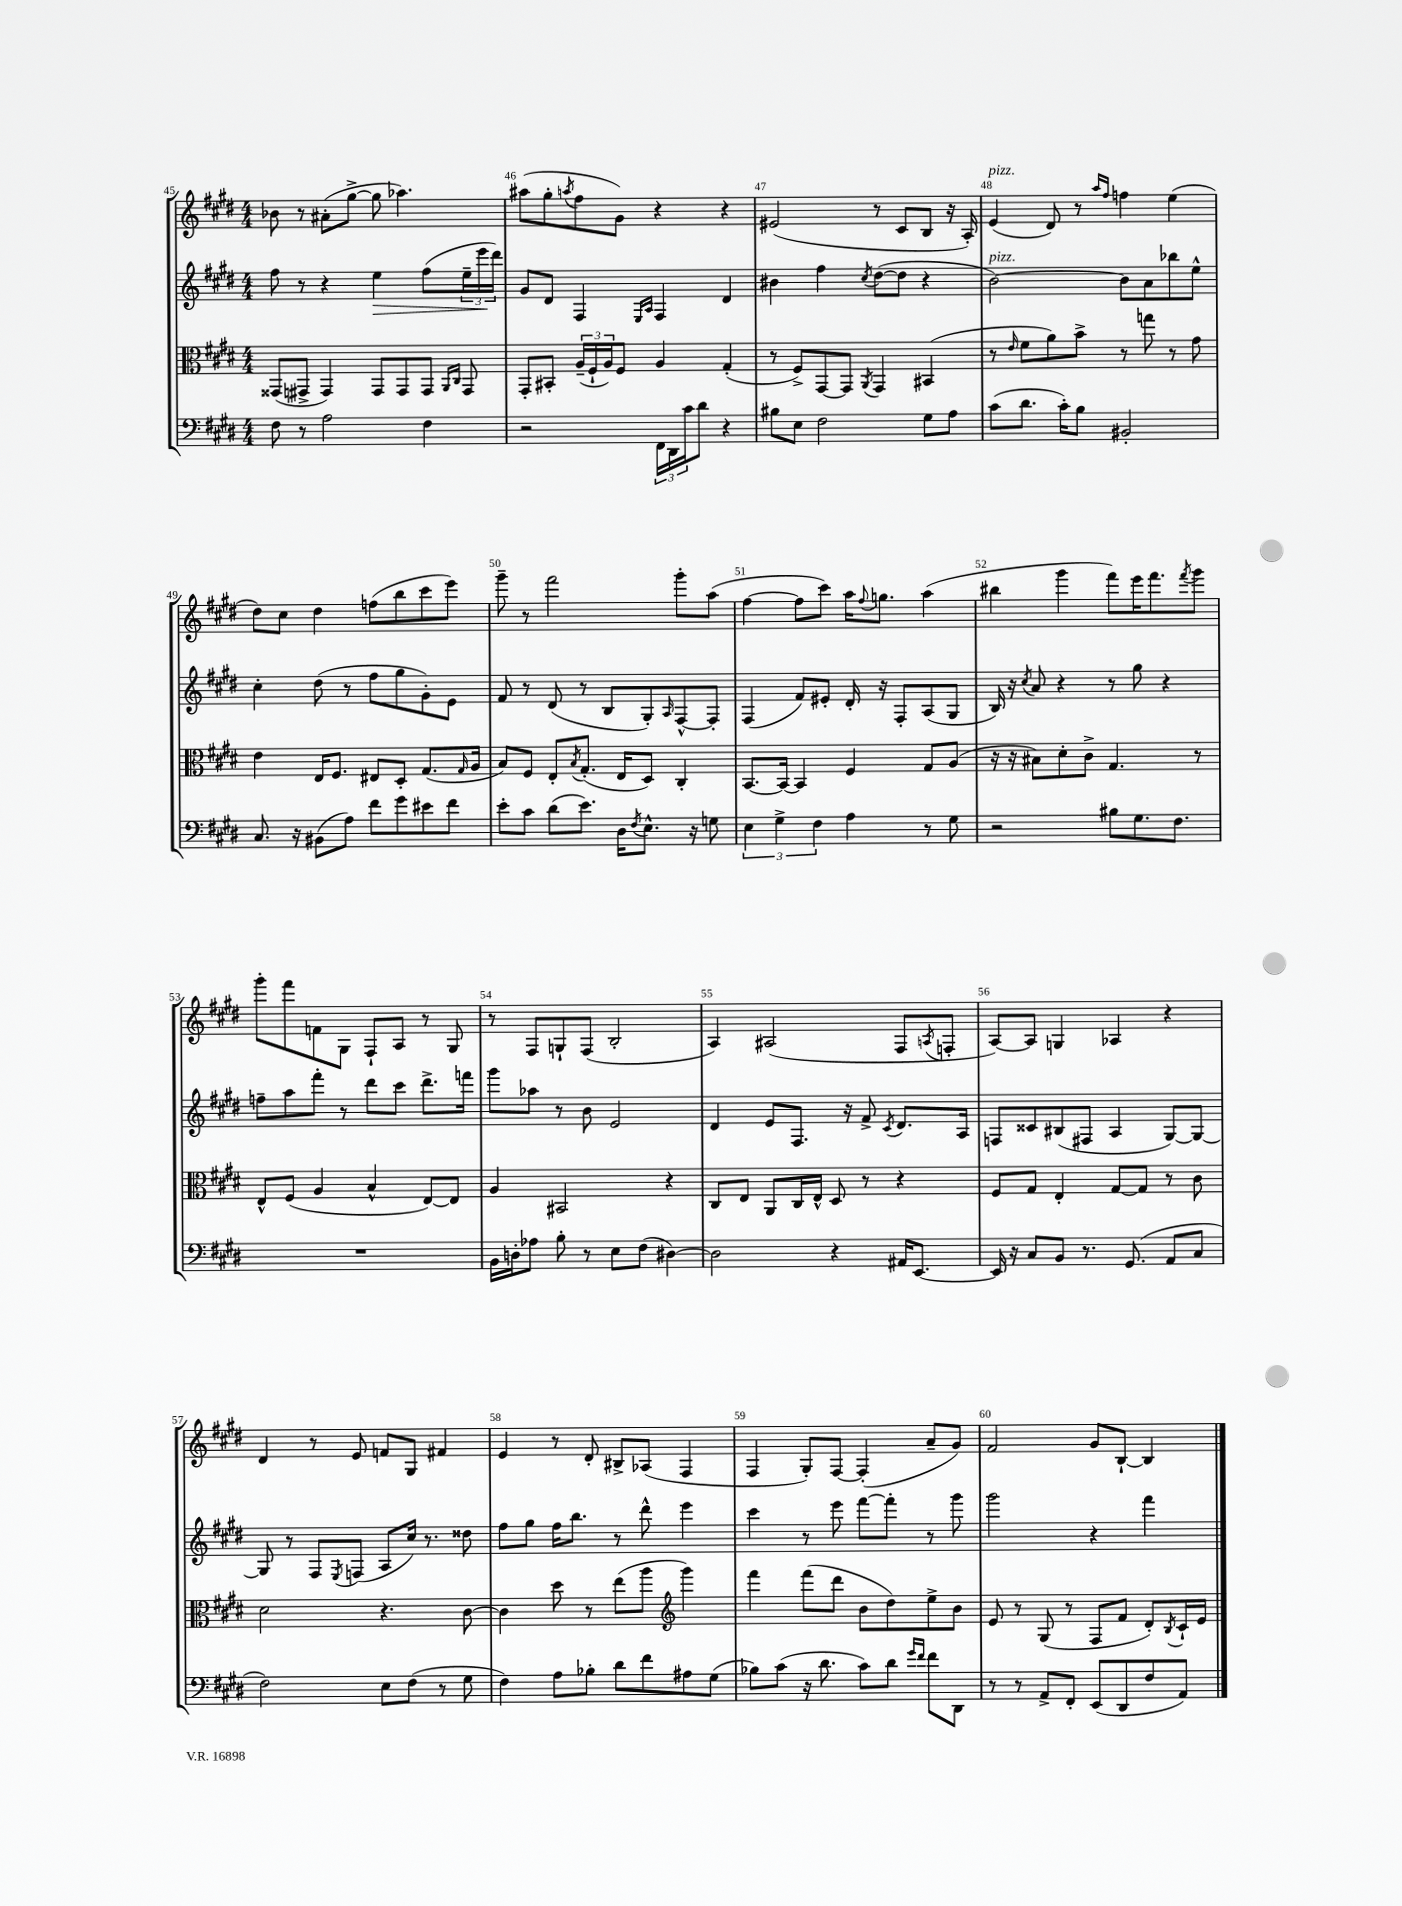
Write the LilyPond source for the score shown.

<<
\new StaffGroup <<
\new Staff = "s0" {
    \clef treble \key e \major \numericTimeSignature \time 4/4
    bes'8 r8 ais'8-.( gis''8~-> gis''8 aes''4.) |
    ais''8( gis''8-. \acciaccatura { a''8 } fis''8 gis'8) r4 r4 |
    eis'2( r8 cis'8 b8 r16 a16-.) |
    e'4^\markup { \italic "pizz." }( dis'8) r8 \grace { a''16 fis''16 } f''4 e''4( |
    dis''8) cis''8 dis''4 f''8( b''8 cis'''8 e'''8) |
    gis'''8-- r8 fis'''2 gis'''8-. a''8( |
    fis''4~ fis''8 cis'''8) a''16 \appoggiatura { fis''8 } g''8. a''4( |
    bis''4 gis'''4 fis'''8) e'''16 fis'''8. \acciaccatura { fis'''8 } gis'''8 |
    gis'''8-. fis'''8 f'8 gis8 fis8-! a8 r8 gis8 |
    r8 fis8 g8-! fis8( b2-. |
    a4) ais2( fis8 \acciaccatura { a8 } f8-. |
    a8~) a8 g4 aes4 r4 |
    dis'4 r8 e'8 f'8 gis8 fis'4 |
    e'4 r8 dis'8-. bis8-> aes8( fis4 |
    fis4 gis8-.) fis8~ fis4-.( a'8-- gis'8) |
    fis'2 gis'8 b8~-! b4 \bar "|." |
}
\new Staff = "s1" {
    \clef treble \key e \major \numericTimeSignature \time 4/4
    fis''8 r8 r4 e''4\> fis''8( \tuplet 3/2 { e''16-- e'''16\! dis'''16) } |
    gis'8 dis'8 fis4 \grace { e16 a16 } fis4 dis'4 |
    bis'4 fis''4 \acciaccatura { cis''8 } dis''8~( dis''8 r4 |
    b'2~^\markup { \italic "pizz." }) b'8 a'8 bes''8 e''8-^ |
    cis''4-. dis''8( r8 fis''8 gis''8 gis'8-.) e'8 |
    fis'8 r8 dis'8( r8 b8 gis8-.) \grace { a16 } fis8~-^ fis8-. |
    fis4( fis'8) eis'8-. dis'16-. r16 fis8-. a8( gis8 |
    b16) r16 \acciaccatura { cis''8 } a'8 r4 r8 gis''8 r4 |
    f''8-- a''8 fis'''8-. r8 dis'''8 cis'''8 dis'''8.-> f'''16 |
    gis'''8 aes''8 r8 b'8 e'2 |
    dis'4 e'8 fis8. r16 fis'8-> \acciaccatura { cis'8 } dis'8. a16 |
    f8 cisis'8 bis8( fis8 a4 gis8~) gis8~ |
    gis8 r8 fis8 \acciaccatura { e8 } f8( a8 cis''16) r8. disis''8 |
    fis''8 gis''8 fis''16 b''8. r8 dis'''8-^ e'''4 |
    cis'''4 r8 e'''8 fis'''8~ fis'''8-. r8 gis'''8 |
    gis'''2 r4 fis'''4 \bar "|." |
}
\new Staff = "s2" {
    \clef alto \key e \major \numericTimeSignature \time 4/4
    gisis,8( gis,8-> gis,4) gis,8 gis,8 gis,8 \grace { a,16 cis16 } gis,8 |
    gis,8-. bis,8-. \tuplet 3/2 { a16--( fis16-! a16) } fis8 a4 gis4-.( |
    r8 fis8->) gis,8~ gis,8 \acciaccatura { a,8 } gis,4 bis,4( |
    r8 \grace { e'16 } fis'8 a'8) b'8-> r8 g''8 r8 gis'8 |
    e'4 e16 fis8. eis8 dis8-. gis8.( \grace { gis16 } a16 |
    b8) fis8 e8-. \acciaccatura { b8 } gis8.-.( e16 dis8) cis4-. |
    b,8.~ b,16~ b,4 fis4 gis8 a8( |
    r16 r16 bis8) dis'8-. cis'8-> gis4. r8 |
    e8-^ fis8( a4 b4-^ e8~) e8 |
    a4 bis,2 r4 |
    cis8 e8 a,8 cis16 e16-^ dis8 r8 r4 |
    fis8 gis8 e4-. gis8~ gis8 r8 cis'8 |
    dis'2 r4. cis'8~ |
    cis'4 dis''8 r8 e''8( a''8 \clef treble gis'''4) |
    fis'''4 fis'''8( dis'''8 b'8 dis''8) e''8-> b'8 |
    e'8 r8 gis8( r8 fis8 fis'8 dis'8-.) \acciaccatura { b8 } cis'16-! e'16 \bar "|." |
}
\new Staff = "s3" {
    \clef bass \key e \major \numericTimeSignature \time 4/4
    fis8 r8 a2 fis4 |
    r2 \tuplet 3/2 { fis,16 dis,16 cis'16 } dis'8 r4 |
    bis8 e8 fis2 gis8 a8 |
    cis'8( dis'8. cis'16-.) b8 bis,2-. |
    cis8. r16 bis,8( a8) fis'8 gis'8 eis'8 fis'8 |
    e'8-. cis'8 dis'8( e'8.) dis16 \acciaccatura { fis8 } e8.-^ r16 g8 |
    \tuplet 3/2 { e4 gis4-> fis4 } a4 r8 gis8 |
    r2 bis8 gis8. fis8. |
    R1 |
    b,16 d16-. aes8 b8-. r8 e8 fis8( dis4~) |
    dis2 r4 ais,16 e,8.~ |
    e,16 r16 cis8 b,8 r8. gis,8.( a,8 cis8 |
    fis2) e8 fis8( r8 gis8 |
    fis4) a8 bes8-. dis'8 fis'8 ais8 gis8( |
    bes8) cis'8( r16 dis'8. cis'8) dis'8 \grace { gis'16 fis'16 } fis'8 dis,8 |
    r8 r8 a,8-> fis,8-. e,8( dis,8 fis8 a,8) \bar "|." |
}
>>
>>
\layout { \context { \Score currentBarNumber = #45 \override BarNumber.break-visibility = ##(#f #t #t) barNumberVisibility = #all-bar-numbers-visible } }
